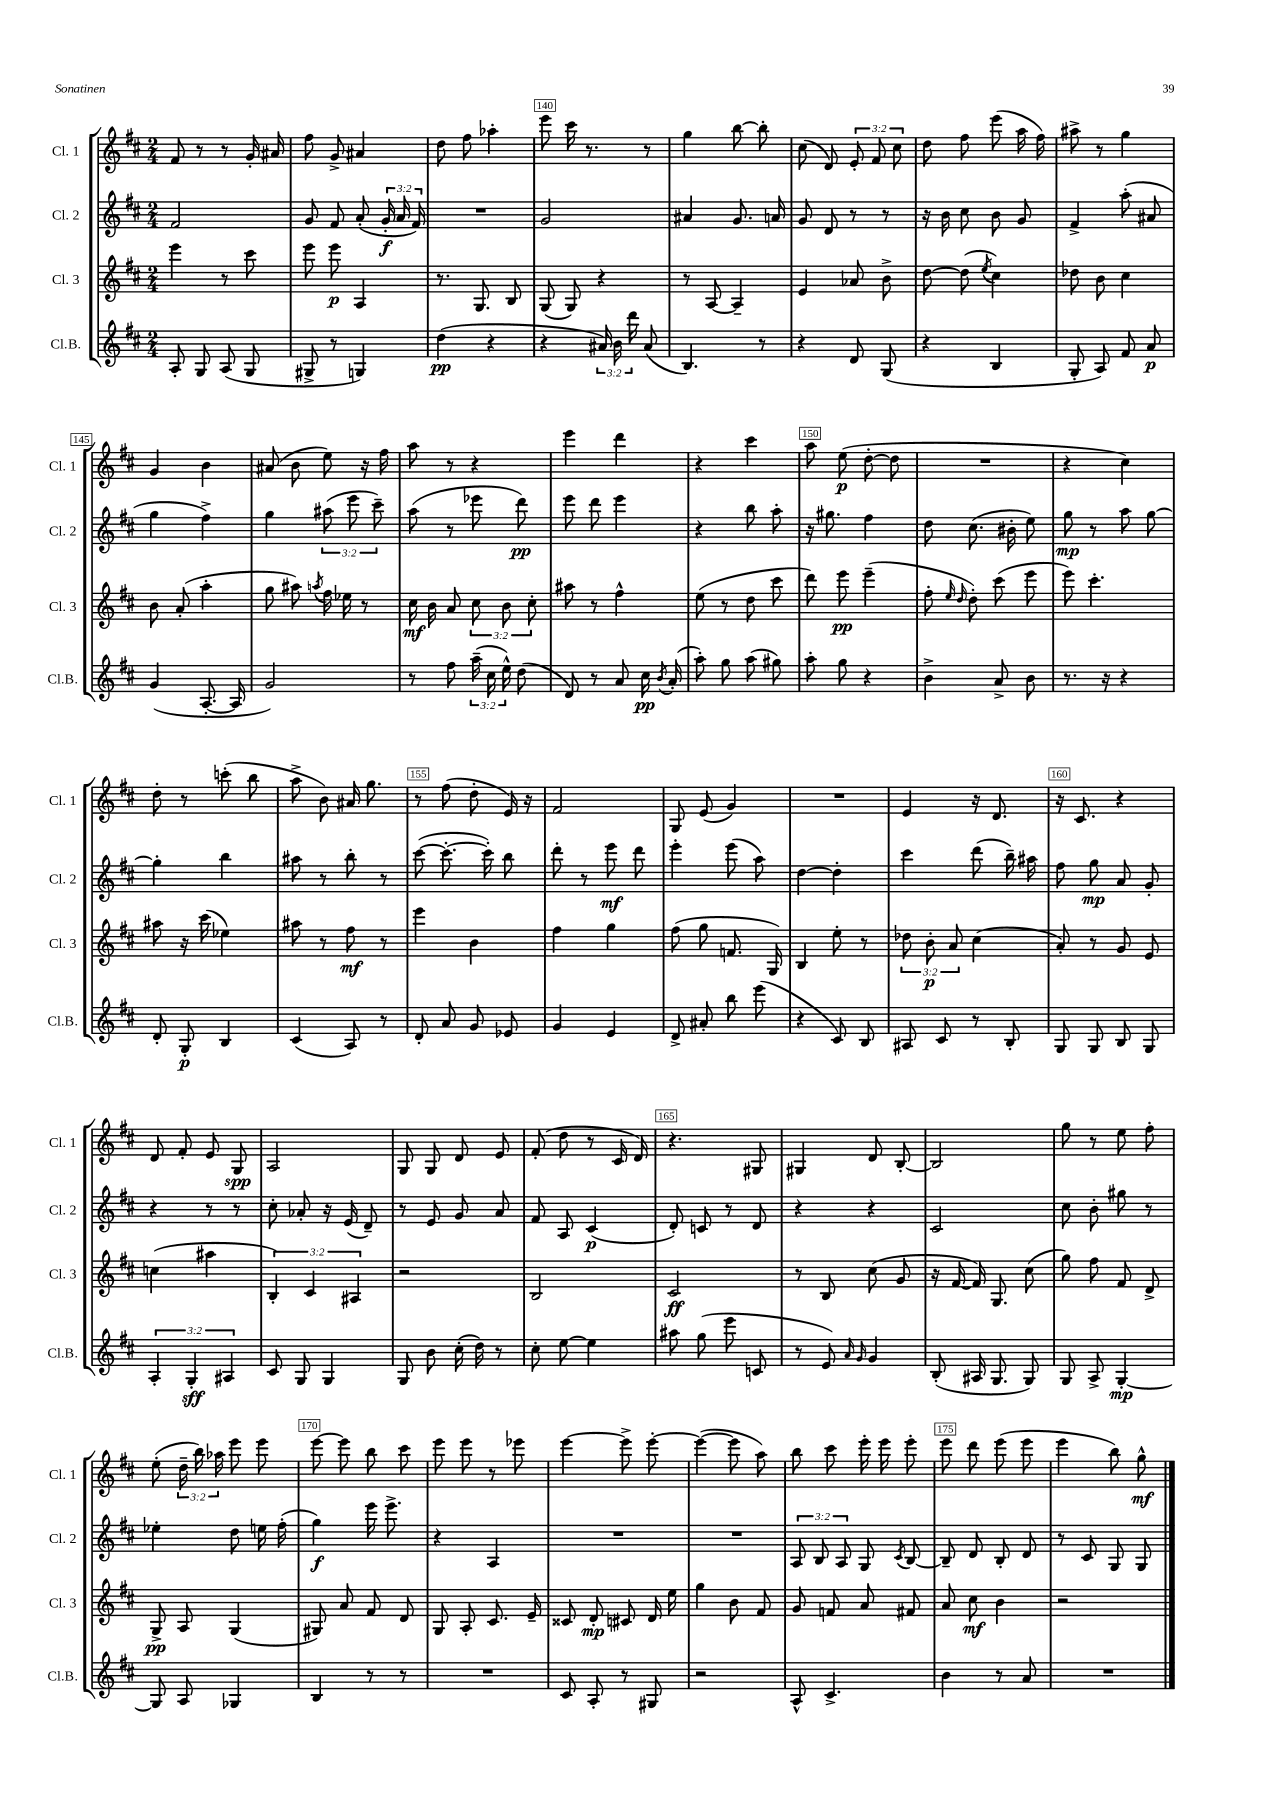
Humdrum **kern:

**kern	**kern	**kern	**kern
*staff4	*staff3	*staff2	*staff1
*clefG2	*clefG2	*clefG2	*clefG2
*k[f#c#]	*k[f#c#]	*k[f#c#]	*k[f#c#]
*M2/4	*M2/4	*M2/4	*M2/4
8A'/	4eee\	2f#/	8f#/
8G/	.	.	8r
(8A/	8r	.	8r
8G/	8ccc#\	.	16g'/
.	.	.	16a#/
=	=	=	=
8G#^/	8eee\	8g/	8ff#\
8r	8eee\	8f#/	8g^/
4G/)	4A/	(8a'/	4a#/
.	.	24g'/	.
.	.	24a/	.
.	.	24f#/)	.
=	=	=	=
(4dd\	8.r	2r	8dd\
.	.	.	8ff#\
.	8.G/	.	.
4r	.	.	4aa-'\
.	8B/	.	.
=	=	=	=
4r	(8G/	2g/	8eee\
.	8G/)	.	16ccc#\
.	.	.	8.r
24a#/)	4r	.	.
24b\	.	.	.
24ddd\	.	.	.
(8a#/	.	.	8r
=	=	=	=
4.B/)	8r	4a#/	4gg\
.	[8A/	.	.
.	4A~/]	8.g/	[8bb\
8r	.	.	8bb'\]
.	.	16a/	.
=	=	=	=
4r	4e/	8g/	(8cc#\
.	.	8d/	8d/)
8d/	8a-/	8r	12e'/
.	.	.	12f#/
(8G/	8b^\	8r	.
.	.	.	12cc#\
=	=	=	=
4r	[8dd\	16r	8dd\
.	.	16b\	.
.	(8dd\]	8cc#\	8ff#\
.	8qee/	.	.
4B/	4cc#\)	8b\	(8eee\
.	.	8g/	16aa\
.	.	.	16ff#\)
=	=	=	=
8G'/	8dd-\	4f#^/	8aa#^\
8A/)	8b\	.	8r
8f#/	4cc#\	(8aa'\	4gg\
8a/	.	8a#/	.
=	=	=	=
(4g/	8b\	4gg\	4g/
.	(8a'/	.	.
[8.A'/	4aa'\	4ff#^\)	4b\
16A/]	.	.	.
=	=	=	=
2g/)	8gg\	4gg\	(8a#/
.	8aa#\)	.	8b\
.	8qaa/	.	.
.	16ff#\	(12aa#\	8ee\)
.	16ee-\	.	.
.	.	12eee\	.
.	8r	.	16r
.	.	12ccc#~\)	.
.	.	.	16ff#\
=	=	=	=
8r	16cc#\	(8aa\	8aa\
.	16b\	.	.
8ff#\	8a/	8r	8r
(24aa~\	12cc#\	8eee-\	4r
24cc#\	.	.	.
24ee^^\)	12b\	.	.
(8dd\	.	8ddd\)	.
.	12cc#'\	.	.
=	=	=	=
8d/)	8aa#\	8eee\	4eee\
8r	8r	8ddd\	.
8a/	4ff#^^\	4eee\	4ddd\
16cc#\	.	.	.
8qb/	.	.	.
(16a'/	.	.	.
=	=	=	=
8aa'\)	(8ee\	4r	4r
8gg\	8r	.	.
(8aa\	8dd\	8bb\	4ccc#\
8gg#\)	8ccc#\	8aa'\	.
=	=	=	=
8aa'\	8ddd\)	16r	8aa\
.	.	8.gg#\	.
8gg\	8eee\	.	(8ee\
4r	(4eee~\	4ff#\	[8dd'\
.	.	.	8dd\]
=	=	=	=
4b^\	8ff#'\	8dd\	2r
.	16qqee/	.	.
.	16qqdd/	.	.
.	8dd'\)	(8.cc#\	.
8a^/	(8ccc#\	.	.
.	.	16b#'\	.
8b\	8eee\	8ee\)	.
=	=	=	=
8.r	8eee\)	8gg\	4r
.	4.ccc#'\	8r	.
16r	.	.	.
4r	.	8aa\	4cc#\)
.	.	[8gg\	.
=	=	=	=
8d'/	8aa#\	4gg'\]	8dd'\
8G'/	16r	.	8r
.	(16ccc#\	.	.
4B/	4ee-\)	4bb\	(8ccc'\
.	.	.	8bb\
=	=	=	=
(4c#/	8aa#\	8aa#\	8aa^\
.	8r	8r	8b\)
8A/)	8ff#\	8bb'\	16a#/
.	.	.	8.gg\
8r	8r	8r	.
=	=	=	=
8d'/	4eee\	([8ccc#\	8r
8a/	.	8.ccc#'\_	(8ff#\
8g/	4b\	.	8dd'\
.	.	16ccc#'\])	.
8e-/	.	8bb\	16e/)
.	.	.	16r
=	=	=	=
4g/	4ff#\	8ddd'\	2f#/
.	.	8r	.
4e/	4gg\	8eee\	.
.	.	8ddd\	.
=	=	=	=
8d^/	(8ff#\	4eee'\	8G/
8a#'/	8gg\	.	(8e/
8bb\	8.f/	(8eee\	4g/)
(8eee\	.	8aa\)	.
.	16G/)	.	.
=	=	=	=
4r	4B/	[4dd\	2r
8c#/)	8ee'\	4dd'\]	.
8B/	8r	.	.
=	=	=	=
8A#/	12dd-\	4ccc#\	4e/
.	12b'\	.	.
8c#/	.	.	.
.	12a/	.	.
8r	(4cc#\	(8ddd\	16r
.	.	.	8.d/
8B'/	.	16bb~\)	.
.	.	16aa#\	.
=	=	=	=
8G/	8a'/)	8ff#\	16r
.	.	.	8.c#/
8G/	8r	8gg\	.
8B/	8g/	8a/	4r
8G/	8e/	8g'/	.
=	=	=	=
6A'/	(4cc\	4r	8d/
.	.	.	8f#'/
6G'/	.	.	.
.	4aa#\	8r	8e/
6A#/	.	.	.
.	.	8r	8G/
=	=	=	=
8c#/	6B'/)	8cc#'\	2A/
8G/	.	8a-'/	.
.	6c#/	.	.
4G/	.	16r	.
.	.	(16e/	.
.	6A#/	.	.
.	.	8d~/)	.
=	=	=	=
8G/	2r	8r	8G/
8b\	.	8e/	8G/
(16cc#'\	.	8g/	8d/
16dd\)	.	.	.
8r	.	8a/	8e/
=	=	=	=
8cc#'\	2B/	8f#/	(8f#'/
[8ee\	.	8A/	8dd\
4ee\]	.	(4c#/	8r
.	.	.	16c#/
.	.	.	16d/)
=	=	=	=
8aa#\	2c#/	8d'/)	4.r
(8gg\	.	8c/	.
8eee\	.	8r	.
8c/	.	8d/	8G#/
=	=	=	=
8r	8r	4r	4G#/
8e/)	8B/	.	.
16qqa/	.	.	.
16qqg/	.	.	.
4g/	(8cc#\	4r	8d/
.	8g/	.	[8B'/
=	=	=	=
(8B'/	16r	2c#/	2B/]
.	[16f#/	.	.
16A#/	16f#/])	.	.
8.G/	8.G/	.	.
8G/)	(8cc#\	.	.
=	=	=	=
8G/	8gg\)	8cc#\	8gg\
8A^/	8ff#\	8b'\	8r
[4G'/	8f#/	8gg#\	8ee\
.	8d^/	8r	8ff#'\
=	=	=	=
8G/]	8G^/	4ee-'\	(8ee'\
8A/	8A/	.	24dd~\
.	.	.	24bb\)
.	.	.	24aa-\
4G-/	(4G/	8dd\	8eee\
.	.	16ee\	8eee\
.	.	(16ff#'\	.
=	=	=	=
4B/	8G#/)	4gg\)	[8eee\
.	8a/	.	8eee\]
8r	8f#/	16eee\	8bb\
.	.	8.eee^\	.
8r	8d/	.	8ccc#\
=	=	=	=
2r	8G/	4r	8eee\
.	8A'/	.	8eee\
.	8.c#/	4A/	8r
.	.	.	8eee-\
.	16e~/	.	.
=	=	=	=
8c#/	8c##/	2r	[4eee\
8A'/	8d'/	.	.
8r	8c#/	.	8eee^\]
8G#/	16d/	.	[8eee'\
.	16ee\	.	.
=	=	=	=
2r	4gg\	2r	(4eee\_
.	8b\	.	8eee\]
.	8f#/	.	8aa\)
=	=	=	=
8A^^/	8g/	12A/	8bb\
.	.	12B/	.
4.c#^/	8f/	.	8ccc#\
.	.	12A/	.
.	8a/	8G/	16eee'\
.	.	.	16eee\
.	.	8qc#/	.
.	8f#/	[8B/	8eee'\
=	=	=	=
4b\	8a/	8B~/]	8eee\
.	8cc#\	8d/	8ddd\
8r	4b\	8B'/	(8eee\
8a/	.	8d/	8eee\
=	=	=	=
2r	2r	8r	4eee\
.	.	8c#/	.
.	.	8G/	8bb\)
.	.	8G/	8gg^^\
==	==	==	==
*-	*-	*-	*-
